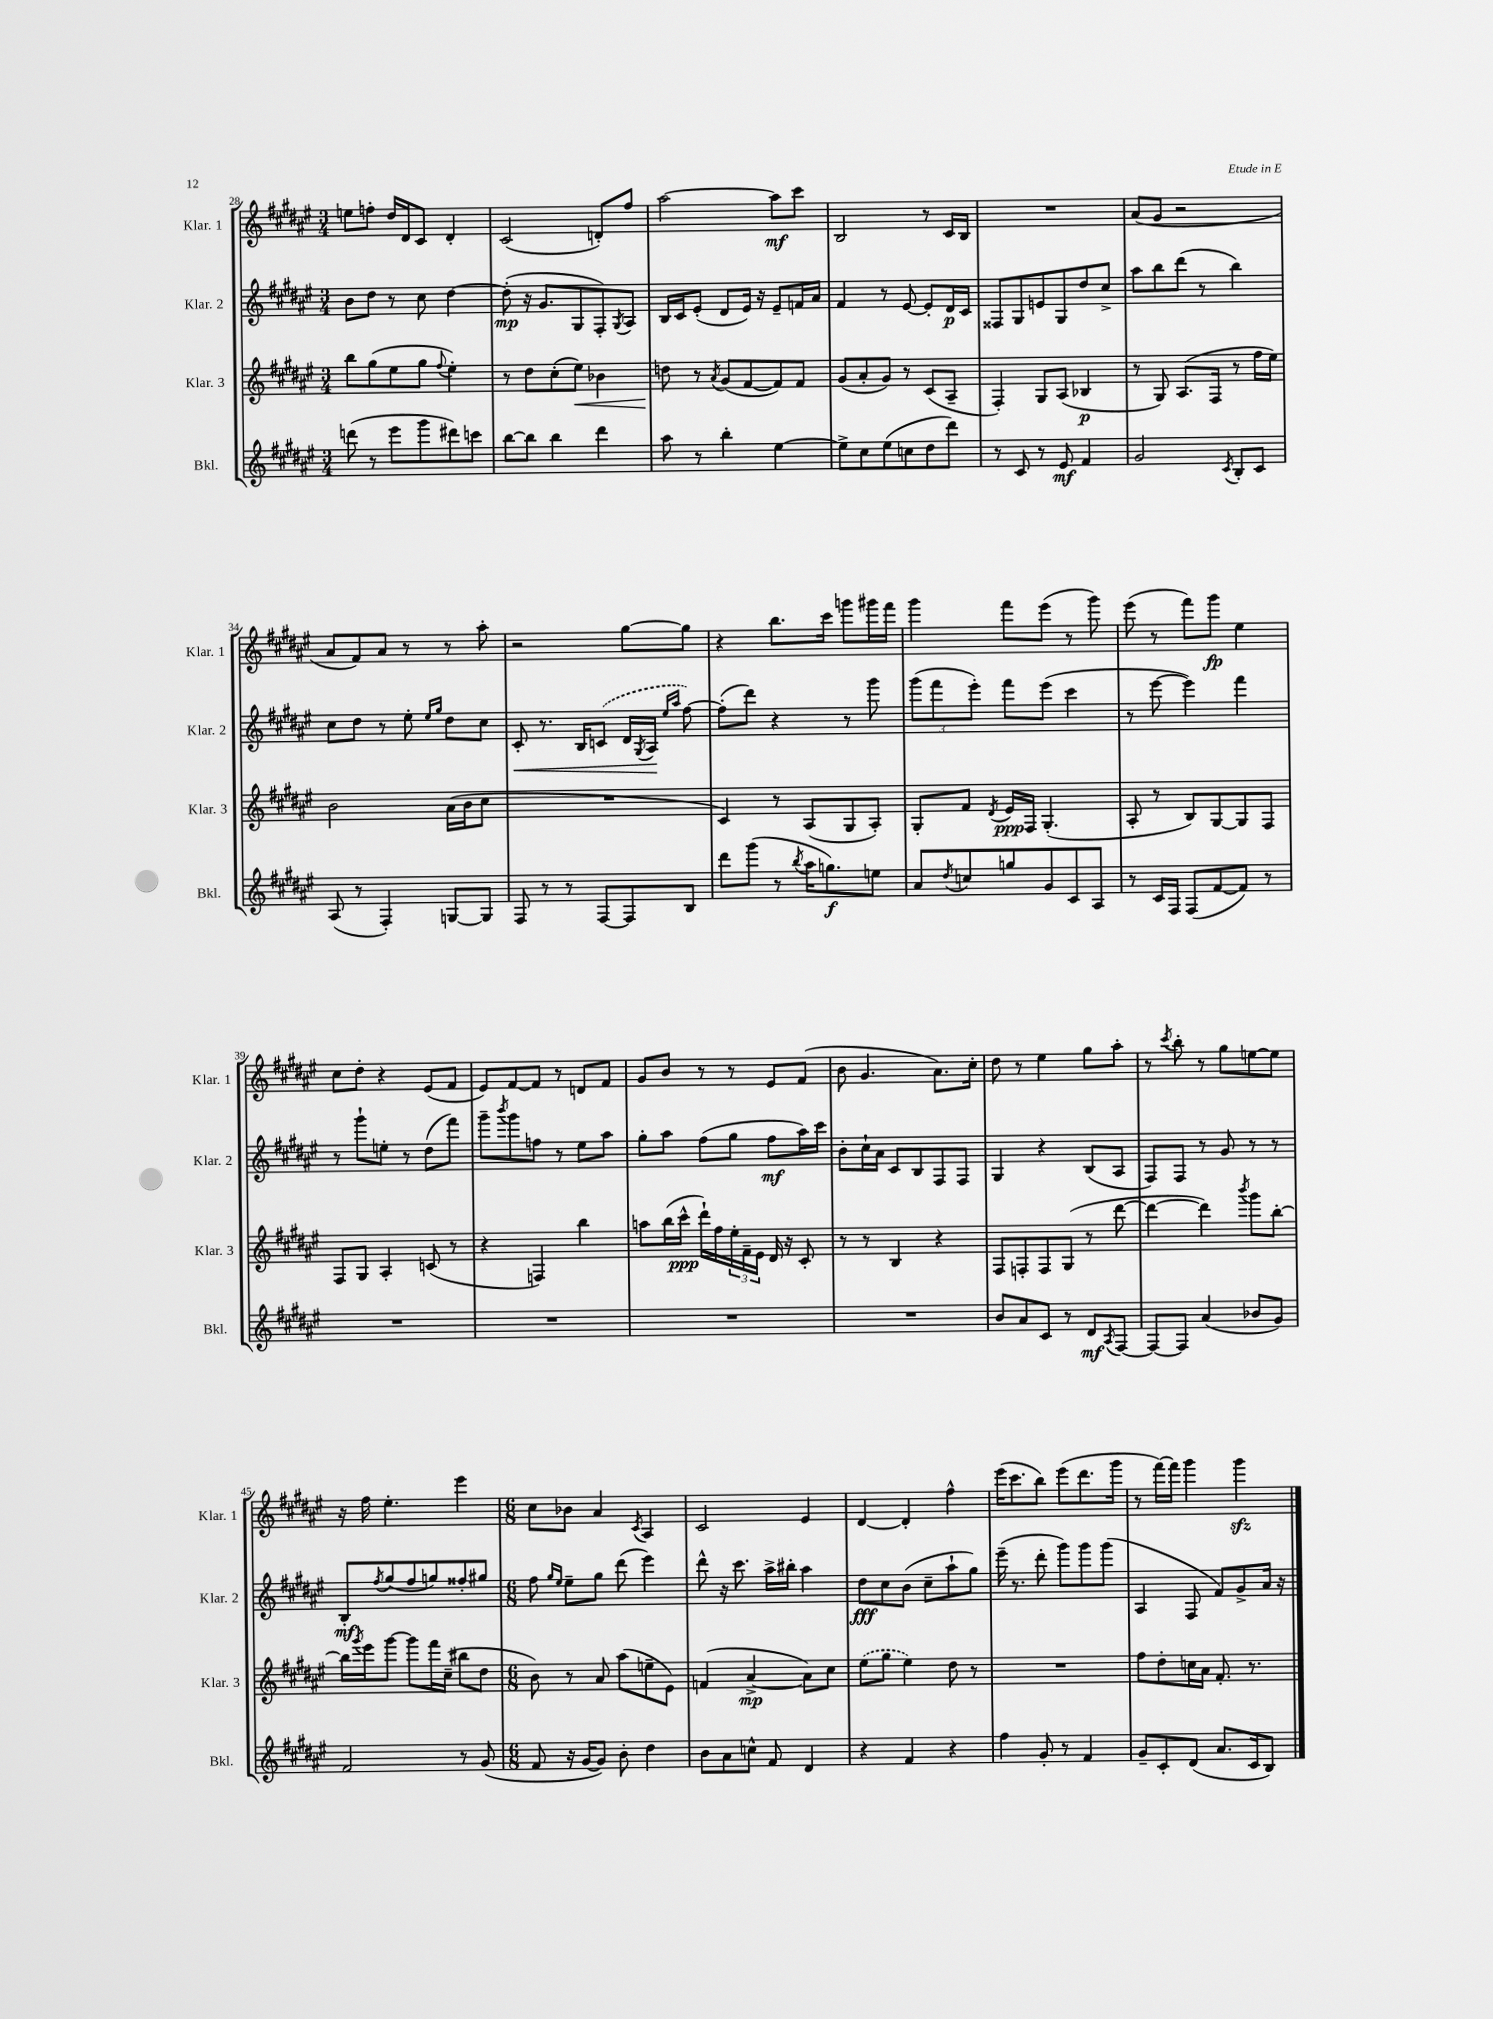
<<
\new StaffGroup <<
\new Staff = "s0" \with { instrumentName = "Klar. 1" shortInstrumentName = "Klar. 1" } {
    \clef treble \key fis \major \numericTimeSignature \time 3/4
    e''8 f''8-. dis''16 dis'16 cis'8 dis'4-. |
    cis'2( d'8-.) fis''8 |
    ais''2~ ais''8\mf cis'''8 |
    b2 r8 cis'16 b16 |
    R2. |
    ais'8( gis'8 r2 |
    ais'8 fis'8) ais'8 r8 r8 ais''8-. |
    r2 gis''8~ gis''8 |
    r4 b''8. cis'''16 g'''8 gis'''16 fis'''16 |
    gis'''4 fis'''8 eis'''8( r8 gis'''8) |
    eis'''8( r8 fis'''8) gis'''8\fp eis''4 |
    cis''8 dis''8-. r4 eis'8( fis'8 |
    eis'8) fis'8~ fis'8 r8 d'8 fis'8 |
    gis'8 b'8 r8 r8 eis'8 fis'8( |
    b'8 gis'4. ais'8.) cis''16-. |
    dis''8 r8 eis''4 gis''8 ais''8-. |
    r8 \acciaccatura { cis'''8 } b''8-. r8 gis''8 e''8~ e''8 |
    r16 fis''16 eis''4.-. eis'''4 |
    \numericTimeSignature \time 6/8 cis''8 bes'8 ais'4 \acciaccatura { cis'8 } ais4 |
    cis'2 eis'4 |
    dis'4~ dis'4-. fis''4-^ |
    eis'''16( cis'''8. b''8) eis'''8( dis'''8. gis'''16 |
    r8 fis'''16~) fis'''16 gis'''4 gis'''4\sfz \bar "|." |
}
\new Staff = "s1" \with { instrumentName = "Klar. 2" shortInstrumentName = "Klar. 2" } {
    \clef treble \key fis \major \numericTimeSignature \time 3/4
    b'8 dis''8 r8 cis''8 dis''4~ |
    dis''8-.\mp( r16 gis'8. gis8 fis8-.) \acciaccatura { gis8 } ais8 |
    b16 cis'16 eis'8-.( dis'8 eis'16) r16 eis'8-- f'16 ais'16 |
    fis'4 r8 eis'8~ eis'8-. dis'16\p cis'16 |
    fisis8 gis8 e'8 gis8 dis''8 cis''8-> |
    ais''8 b''8 dis'''8( r8 b''4) |
    cis''8 dis''8 r8 eis''8-. \grace { eis''16 gis''16 } dis''8 cis''8 |
    cis'8-.\< r8. b16 \once \slurDashed c'8( dis'16 \acciaccatura { gis8 } ais16\! \grace { eis''16 ais''16 } fis''8~) |
    fis''8-.( dis'''8) r4 r8 gis'''8 |
    \tuplet 3/2 { gis'''8( fis'''8 eis'''8-.) } fis'''8 eis'''8( cis'''4 |
    r8 eis'''8~ eis'''4) fis'''4 |
    r8 gis'''8-! e''8-. r8 dis''8( fis'''8) |
    gis'''8-- \acciaccatura { b'''8 } gis'''8 f''8 r8 eis''8 ais''8 |
    gis''8-. ais''8 fis''8( gis''8 fis''8\mf ais''16) cis'''16 |
    b'8-. cis''16-! ais'16 cis'8 b8 fis8 fis8 |
    gis4 r4 b8( ais8 |
    fis8) fis8 r8 gis'8 r8 r8 |
    b8-.\mf \acciaccatura { fis''8 } gis''8( fis''8 g''8) fisis''8-. gis''8 |
    \numericTimeSignature \time 6/8 fis''8 \grace { gis''16 eis''16 } eis''8-- gis''8 dis'''8( eis'''4) |
    dis'''8-^ r16 cis'''8. ais''16-> bis''16-. ais''4 |
    dis''8\fff cis''8 b'8( cis''8-- ais''8-! gis''8) |
    eis'''16--( r8. dis'''8-. gis'''8) gis'''8 gis'''8( |
    ais4 fis8 fis'8) gis'8-> ais'16 r16 \bar "|." |
}
\new Staff = "s2" \with { instrumentName = "Klar. 3" shortInstrumentName = "Klar. 3" } {
    \clef treble \key fis \major \numericTimeSignature \time 3/4
    b''8 gis''8( eis''8 gis''8 \appoggiatura { fis''8 } eis''4-.) |
    r8 dis''8 cis''8-.( eis''8\<) bes'4 |
    d''8\! r8 \acciaccatura { ais'8 } gis'8( fis'8~ fis'8) fis'8 |
    gis'8( ais'8-. gis'8) r8 cis'8( ais8-- |
    fis4-.) gis8 ais8( bes4\p |
    r8 gis8) ais8.( fis16 r8 fis''16 eis''16) |
    b'2 ais'16( b'16 cis''8 |
    R2. |
    cis'4) r8 ais8( gis8 ais8-.) |
    gis8-. fis'8 \acciaccatura { dis'8 } eis'16\ppp fis16 gis4.-.( |
    ais8-. r8 b8) gis8~ gis8 fis8 |
    fis8 gis8 ais4-. c'8( r8 |
    r4 f4) b''4 |
    a''8 b''16( cis'''16-^\ppp dis'''16-!) fis''16 \tuplet 3/2 { eis''16-. fis'16-- eis'16 } dis'16 r16 cis'8-. |
    r8 r8 b4 r4 |
    fis8 f8-. f8 gis8( r8 dis'''8~ |
    dis'''4~ dis'''4) \acciaccatura { b'''8 } gis'''8 b''8~-. |
    b''16 \acciaccatura { gis'''8 } eis'''16 gis'''8~ gis'''8 fis'''16 cis''16--( bis''8 dis''8 |
    \numericTimeSignature \time 6/8 b'8) r8 ais'8 ais''8( e''8-- eis'8) |
    f'4( ais'4~->\mp ais'8) cis''8 |
    \once \slurDashed eis''8( gis''8 eis''4) dis''8 r8 |
    R2. |
    fis''8 dis''8-. c''16 ais'16 fis'8.-. r8. \bar "|." |
}
\new Staff = "s3" \with { instrumentName = "Bkl." shortInstrumentName = "Bkl." } {
    \clef treble \key fis \major \numericTimeSignature \time 3/4
    d'''8( r8 eis'''8 gis'''8 dis'''8) c'''8 |
    b''8~ b''8 b''4 dis'''4 |
    ais''8 r8 b''4-. eis''4~ |
    eis''8-> cis''8 eis''8( c''8 dis''8 dis'''8) |
    r8 cis'8 r8 eis'8\mf fis'4 |
    gis'2 \acciaccatura { cis'8 } b8-. cis'8 |
    ais8( r8 fis4-.) g8~ g8 |
    fis8 r8 r8 fis8~ fis8 b8 |
    dis'''8 gis'''8( r8 \acciaccatura { b''8 } ais''16 g''8.\f) e''8 |
    ais'8 \acciaccatura { dis''8 } c''8 g''8 gis'8 cis'8 ais8 |
    r8 cis'16 fis16 fis8( fis'8~ fis'8) r8 |
    R2. |
    R2. |
    R2. |
    R2. |
    b'8 ais'8 cis'8 r8 dis'8\mf \acciaccatura { ais8 } fis8~ |
    fis8~ fis8 ais'4( bes'8 gis'8) |
    fis'2 r8 gis'8( |
    \numericTimeSignature \time 6/8 fis'8 r16 gis'16~ gis'8) b'8-. dis''4 |
    b'8 ais'8 c''8-^ fis'8 dis'4 |
    r4 fis'4 r4 |
    fis''4 gis'8-. r8 fis'4 |
    gis'8-- cis'8-. dis'8( ais'8. cis'16 b8) \bar "|." |
}
>>
>>
\layout { \context { \Score currentBarNumber = #28 } }
